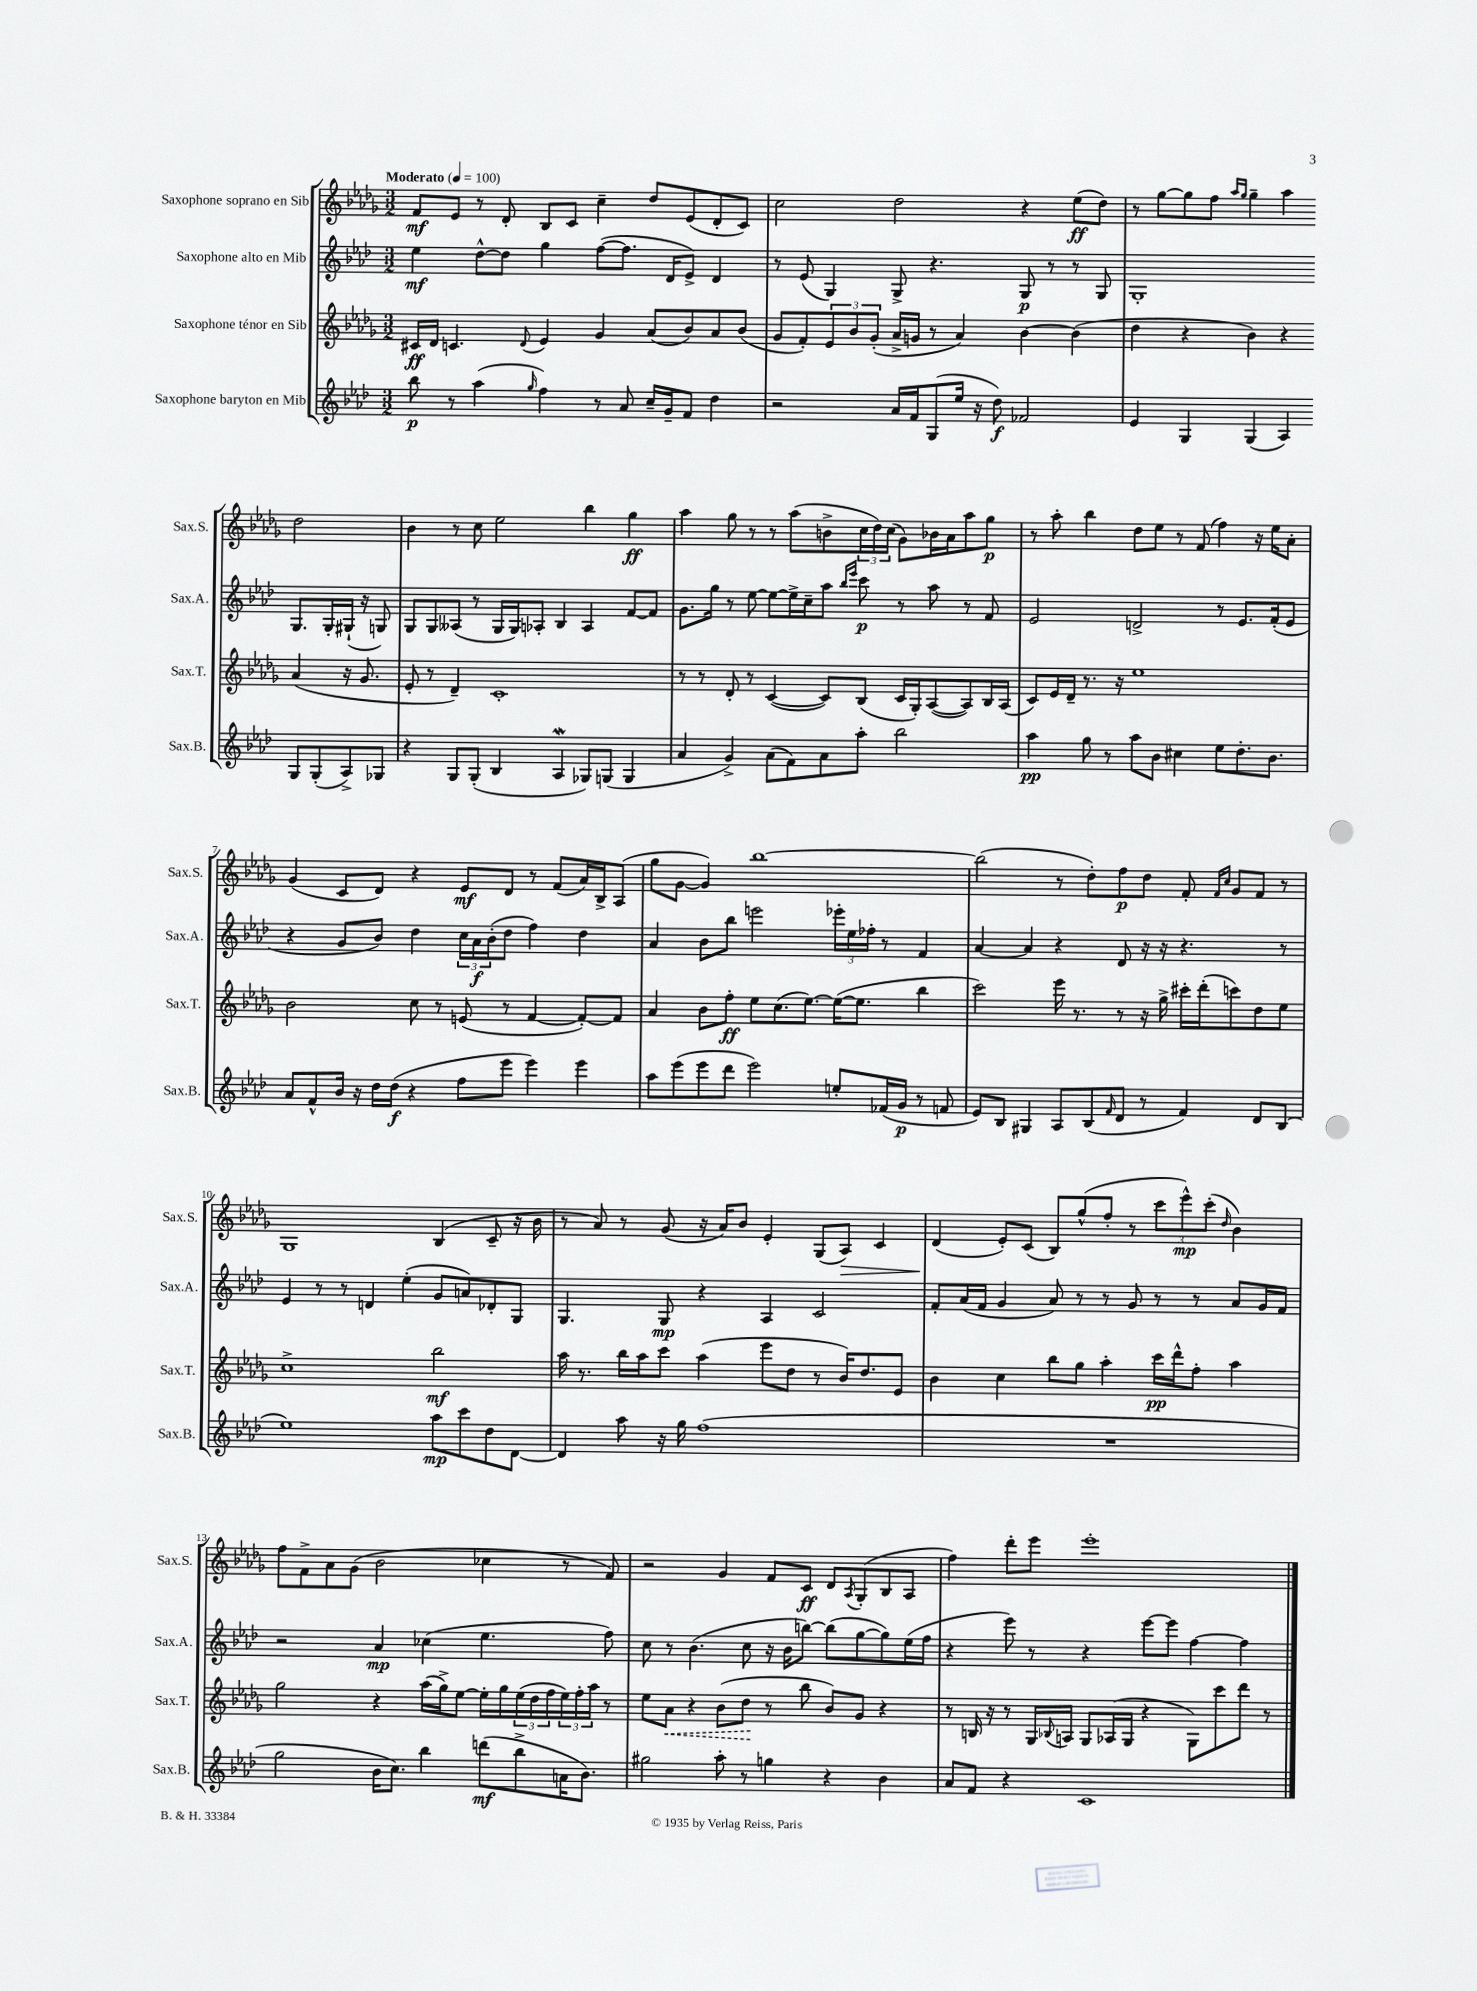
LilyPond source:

<<
\new StaffGroup <<
\new Staff = "s0" \with { instrumentName = "Saxophone soprano en Sib" shortInstrumentName = "Sax.S." } {
    \clef treble \key des \major \numericTimeSignature \time 3/2 \tempo "Moderato" 4 = 100
    f'8\mf ees'8 r8 des'8-. bes8 c'8 c''4-- des''8 ees'8( des'8-. c'8) |
    c''2 des''2 r4 ees''8\ff( des''8) |
    r8 ges''8~ ges''8 f''8 \grace { aes''16 ges''16 } ges''4-- aes''4 des''2 |
    bes'4 r8 c''8 ees''2 bes''4 ges''4\ff |
    aes''4 ges''8 r8 r8 aes''8( b'8-> \tuplet 3/2 { c''16 des''16) c''16( } ges'8) bes'16 aes'16 aes''8 ges''8\p |
    r8 aes''8-. bes''4 des''8 ees''8 r8 f'8( f''4) r16 ees''16 aes'8-. |
    ges'4( c'8 des'8) r4 ees'8\mf des'8 r8 f'8( aes'16) bes16-> aes8( |
    ges''8 ges'8~ ges'4) bes''1~ |
    bes''2( r8 des''8-.) f''8\p des''8 f'8-. \grace { f'16 c''16 } ges'8 f'8 r8 |
    ges1 bes4( c'8-- r16 bes'16 |
    r8 aes'8) r8 ges'8( r16 aes'16) bes'8 ees'4-. ges8( aes8\>) c'4 |
    des'4\!( ees'8-.) c'8( bes8) ges''8-^( f''8-. r8 \tuplet 3/2 { c'''8 ees'''8-^\mp) c'''8-.( } \grace { des''16 } bes'4) |
    f''8 f'8-> aes'8 ges'8( bes'2 ces''4 r8 f'8) |
    r2 ges'4 f'8 c'8\ff des'8 \acciaccatura { aes8 } ges8-.( bes8 aes8 |
    f''4) des'''8-. ees'''8 ees'''1-. \bar "|." |
}
\new Staff = "s1" \with { instrumentName = "Saxophone alto en Mib" shortInstrumentName = "Sax.A." } {
    \clef treble \key aes \major \numericTimeSignature \time 3/2
    ees''4\mf des''8~-^ des''8 g''4 f''8~( f''8. des'16 ees'8->) des'4 |
    r8 ees'8( g4) g8-> r4. g8\p r8 r8 g8 |
    g1-. g8. g16-. gis16-!( r16 g8) |
    g8 g8 aeses8( r8 g16 g16) aes8-. bes4 aes4 f'8~ f'8 |
    g'8. g''16 r8 ees''8~ ees''8~ ees''16-> c''16-- aes''8 \grace { bes''16 ees'''16 } c'''8\p r8 aes''8 r8 f'8 |
    ees'2 d'2-> r8 ees'8. f'16-.( ees'8 |
    r4 g'8 bes'8) des''4 \tuplet 3/2 { c''16 aes'16\f bes'16-.( } des''8 f''4) des''4 |
    aes'4 bes'8 bes''8 e'''2 \tuplet 3/2 { ees'''16-. ees''16 fes''16-. } r8 f'4 |
    aes'4~ aes'4 r4 des'8 r16 r16 r4. r8 |
    ees'4 r8 r8 d'4 ees''4-.( g'8 a'8) des'8-. g8 |
    g4. g8\mp r4 aes4 c'2 |
    f'8-. aes'16( f'16 g'4 aes'8) r8 r8 g'8 r8 r8 aes'8 g'16 f'16 |
    r2 aes'4\mp ces''4( ees''4. f''8) |
    c''8 r8 bes'4.( c''8 r16 bes'16 b''8~) b''8( g''8~ g''8) ees''16( f''16 |
    r4 ees'''8) r8 r4 ees'''8~ ees'''8 f''4~ f''4 \bar "|." |
}
\new Staff = "s2" \with { instrumentName = "Saxophone ténor en Sib" shortInstrumentName = "Sax.T." } {
    \clef treble \key des \major \numericTimeSignature \time 3/2
    cis'16\ff des'16 c'4. \appoggiatura { des'8 } ees'4 ges'4 aes'8( bes'8) aes'8 bes'8( |
    ges'8 f'8-.) \tuplet 3/2 { ees'8 bes'8 ges'8-.( } aes'16-> g'16 r8 aes'4) bes'4~ bes'4( |
    des''4 r4 bes'4) r4 aes'4( r16 ges'8. |
    ees'8-. r8 des'4--) c'1-. |
    r8 r8 des'8-. r8 c'4~( c'8) bes8( c'16 ges16-.) aes8~( aes8) bes16 aes16( |
    c'8) ees'16 des'16-- r8. r16 ees''1 |
    bes'2 c''8 r8 e'8( r8 f'4~ f'8~-.) f'8 |
    aes'4 bes'8 f''8-.\ff ees''8 c''8.( ees''8.~) ees''16~( ees''8. bes''4 |
    c'''2) ees'''16 r8. r8 r16 ges''16-> cis'''16-. des'''16-.( c'''8) des''8 ees''8 |
    c''1-> bes''2\mf |
    aes''16 r8. bes''16 aes''16 c'''8 aes''4( ees'''8 des''8 r8 bes'16) des''8. ees'8 |
    bes'4 c''4 bes''8 ges''8 aes''4-. c'''16\pp des'''16-^ f''8-. aes''4 |
    ges''2 r4 aes''16( ges''16->) ees''8~ ees''16-. ges''16 \tuplet 3/2 { ees''16( des''16 f''16 } \tuplet 3/2 { ees''16) f''16-. aes''16 } r8 |
    ees''8 \once \override Hairpin.style = #'dashed-line aes'8\< r4 bes'8( des''8\! r8 bes''8 bes'8) ges'8 r4 |
    r8 b16 r16 r8 ges16 \appoggiatura { bes8 } a16 ges8 aes16( ges16 r4 ges8) c'''8 des'''8 r8 \bar "|." |
}
\new Staff = "s3" \with { instrumentName = "Saxophone baryton en Mib" shortInstrumentName = "Sax.B." } {
    \clef treble \key aes \major \numericTimeSignature \time 3/2
    bes''8\p r8 aes''4( \grace { g''16 } f''4) r8 aes'8 c''16-- g'16-- f'8 des''4 |
    r2 aes'16 f'16 g8( ees''16 r16 des''8\f) fes'2 |
    ees'4 g4 g4( aes4) g8 g8-.( aes8->) ges8 |
    r4 g8 g8-.( bes4 aes4\mordent ges8) g8( g4 |
    aes'4 g'4->) aes'8( f'8) aes'8 aes''8-. bes''2 |
    aes''4\pp g''8 r8 aes''8 bes'8 cis''4 ees''8 des''8.-. bes'8. |
    aes'8 f'8-^ bes'16 r16 des''16 des''16\f( r4 f''8 ees'''8 ees'''4) ees'''4 |
    aes''8 ees'''8( ees'''8 des'''8 ees'''2) e''8-. fes'16( g'16\p r8 f'8 |
    ees'8) bes8 gis4 aes8 bes8( \grace { f'16 } des'8 r8 f'4) des'8 bes8( |
    ees''1) aes''8\mp c'''8 des''8 des'8~ |
    des'4 aes''8 r16 g''16 f''1( |
    R1. |
    g''2 bes'16 c''8.) bes''4 d'''8\mf( bes''8-> a'16 bes'8.) |
    gis''2 aes''8-. r8 g''4 r4 bes'4 |
    aes'8 f'8 r4 c'1 \bar "|." |
}
>>
>>
